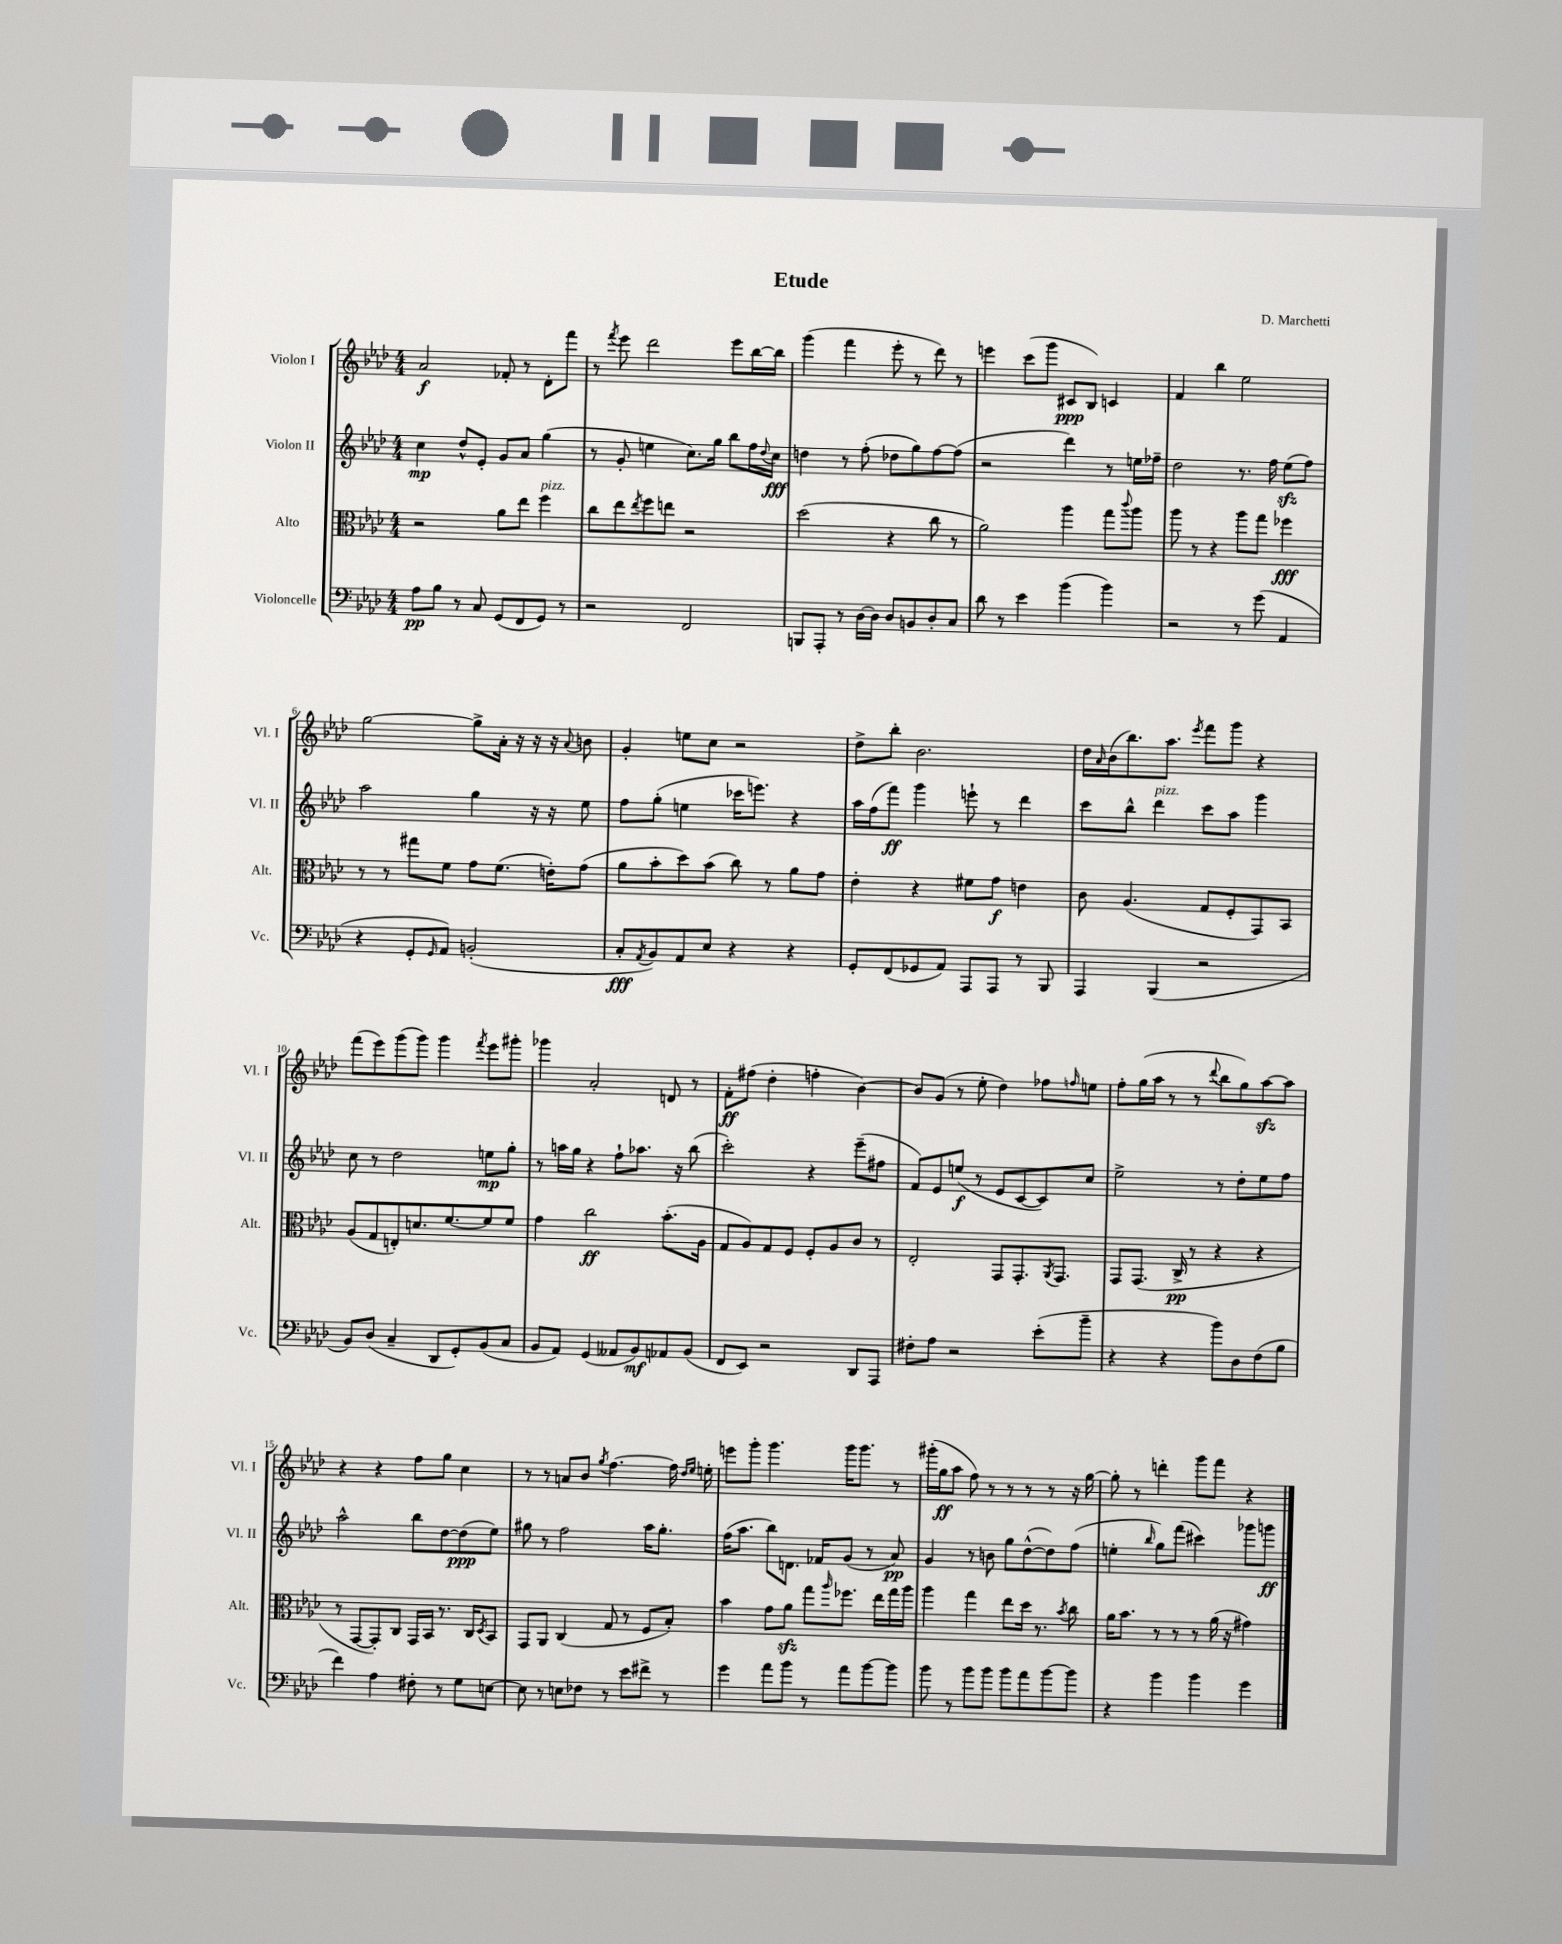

**kern	**dynam	**kern	**dynam	**kern	**dynam	**kern	**dynam
*part4	*part4	*part3	*part3	*part2	*part2	*part1	*part1
*staff4	*staff4	*staff3	*staff3	*staff2	*staff2	*staff1	*staff1
*I"Violoncelle	*	*I"Alto	*	*I"Violon II	*	*I"Violon I	*
*I'Vc.	*	*I'Alt.	*	*I'Vl. II	*	*I'Vl. I	*
*clefF4	*	*clefC3	*	*clefG2	*	*clefG2	*
*k[b-e-a-d-]	*	*k[b-e-a-d-]	*	*k[b-e-a-d-]	*	*k[b-e-a-d-]	*
*M4/4	*	*M4/4	*	*M4/4	*	*M4/4	*
=1	=1	=1	=1	=1	=1	=1	=1
8A-\L	pp	2r	.	4cc\	mp	2a-/	f
8B-\J	.	.	.	.	.	.	.
8r	.	.	.	8dd-^^/L	.	.	.
8C/	.	.	.	8e-'/J	.	.	.
(8GG/L	.	8a-\L	.	8g/L	.	8f-X'/	.
8FF/	.	8ee-\J	.	8a-/J	.	8r	.
!	!	!LO:TX:a:i:t=pizz.	!	!	!	!	!
8GG/J)	.	4ff\	.	(4gg\	.	8d-'\L	.
8r	.	.	.	.	.	8fff\J	.
=2	=2	=2	=2	=2	=2	=2	=2
2r	.	8cc\L	.	8r	.	8r	.
.	.	.	.	.	.	8qfff/	.
.	.	8ee-\	.	8g'/	.	8eee-\	.
.	.	8qee-/	.	.	.	.	.
.	.	8ff\	.	4een\	.	2ddd-\	.
.	.	8een\J	.	.	.	.	.
2FF/	.	2r	.	8.cc\L)	.	.	.
.	.	.	.	16gg\Jk	.	.	.
.	.	.	.	8bb-\L	.	8eee-\L	.
.	.	.	.	16ff\L	.	[16bb-\L	.
.	.	.	.	8qqdd-/	.	.	.
.	.	.	.	16cc\JJ	fff	16bb-\JJ]	.
=3	=3	=3	=3	=3	=3	=3	=3
8BBBn/L	.	(2dd-\	.	4ddn\	.	(4ggg\	.
8AAA-'/J	.	.	.	.	.	.	.
8r	.	.	.	8r	.	4fff\	.
[16D-\LL	.	.	.	(8ff'\	.	.	.
16D-\JJ]	.	.	.	.	.	.	.
8D-/L	.	4r	.	8dd-X\L	.	8eee-'\	.
8BBn/	.	.	.	8gg\)	.	8r	.
8D-'/	.	8cc\	.	[8ff\	.	8ddd-\)	.
8C/J	.	8r	.	(8ff\J]	.	8r	.
=4	=4	=4	=4	=4	=4	=4	=4
8d-\	.	2a-\)	.	2r	.	4eeen\	.
8r	.	.	.	.	.	.	.
4e-\	.	.	.	.	.	(8ccc\L	.
.	.	.	.	.	.	8ggg\J	.
(4b-\	.	4aa-\	.	4ddd-\)	.	8c#X/L	ppp
.	.	.	.	.	.	8B-/J)	.
4b-\)	.	8gg\L	.	8r	.	4cn/	.
.	.	8qqccc/	.	.	.	.	.
.	.	8aa-\J	.	16een\LL	.	.	.
.	.	.	.	16ff-X~\JJ	.	.	.
=5	=5	=5	=5	=5	=5	=5	=5
2r	.	8aa-\	.	2dd-\	.	4f/	.
.	.	8r	.	.	.	.	.
.	.	4r	.	.	.	4bb-\	.
8r	.	8aa-\L	.	8.r	.	2ee-\	.
(8g\	.	8gg\J	.	.	.	.	.
.	.	.	.	16ff\	.	.	.
4AA-/	.	4ff-X\	fff	(8ee-zz\L	.	.	.
.	.	.	.	8ff\J)	.	.	.
!!LO:LB:g=z
=6	=6	=6	=6	=6	=6	=6	=6
4r	.	8r	.	2aa-\	.	[2gg\	.
.	.	8r	.	.	.	.	.
8GG'/L	.	8gg#X\L	.	.	.	.	.
16qqGG/	.	.	.	.	.	.	.
8AA-/J)	.	8f\J	.	.	.	.	.
(2BBn'/	.	8g\L	.	4gg\	.	8gg^\L]	.
.	.	(8.f\J	.	.	.	16a-'\Jk	.
.	.	.	.	.	.	16r	.
.	.	.	.	16r	.	16r	.
.	.	16en'\KL)	.	16r	.	16r	.
.	.	.	.	.	.	8qqa-/	.
.	.	(8g\J	.	8ee-\	.	8bn\	.
=7	=7	=7	=7	=7	=7	=7	=7
8C'/L	fff	8a-\L	.	8ff\L	.	4g'/	.
8qAA-/	.	.	.	.	.	.	.
8BB-/)	.	8b-'\	.	(8gg'\J	.	.	.
8AA-/	.	8dd-\)	.	4een\	.	8een\L	.
8E-/J	.	(8b-\J	.	.	.	8cc\J	.
4r	.	8cc\)	.	16ccc-X\KL	.	2r	.
.	.	.	.	8.eeen\J)	.	.	.
.	.	8r	.	.	.	.	.
4r	.	8a-\L	.	4r	.	.	.
.	.	8g\J	.	.	.	.	.
=8	=8	=8	=8	=8	=8	=8	=8
8GG'/L	.	4e-'\	.	16aa-\LL	.	8dd-^\L	.
.	.	.	.	(16ff\J	.	.	.
(8FF/	.	.	.	8fff\J)	ff	8bb-'\J	.
8GG-X/	.	4r	.	4ggg\	.	2.b-\	.
8AA-/J)	.	.	.	.	.	.	.
8AAA-/L	.	8f#X\L	.	8eeen`\	.	.	.
8AAA-/J	.	8g\J	f	8r	.	.	.
8r	.	4en\	.	4ddd-\	.	.	.
8BBB-/	.	.	.	.	.	.	.
=9	=9	=9	=9	=9	=9	=9	=9
4AAA-/	.	8c\	.	8ccc\L	.	16dd-\LL	.
.	.	.	.	.	.	16qqa-/	.
.	.	.	.	.	.	(16b-\J	.
.	.	(4.A-/	.	8bb-^^\J	.	8.bb-\)	.
!	!	!	!	!LO:TX:a:i:t=pizz.	!	!	!
(4BBB-/	.	.	.	4ddd-\	.	.	.
.	.	.	.	.	.	8.aa-\J	.
.	.	.	.	.	.	8qeee-/	.
2r	.	8G/L	.	8ccc\L	.	8fff\L	.
.	.	8F'/	.	8aa-\J	.	8ggg\J	.
.	.	8GG/)	.	4ggg\	.	4r	.
.	.	8BB-/J	.	.	.	.	.
!!LO:LB:g=z
=10	=10	=10	=10	=10	=10	=10	=10
8BB-/L)	.	(8A-/L	.	8cc\	.	(8fff\L	.
(8D-/J	.	8G/	.	8r	.	8eee-\)	.
4C~/	.	8En'/)	.	2dd-\	.	(8ggg\	.
.	.	8.dn/	.	.	.	8ggg\J)	.
8DD-/L	.	.	.	.	.	4ggg\	.
.	.	[8.f/	.	.	.	.	.
8GG'/)	.	.	.	.	.	.	.
.	.	.	.	.	.	8qfff/	.
(8BB-/	.	8f/]	.	8een\L	mp	8eee-\L	.
8C/J	.	8f/J	.	8gg'\J	.	8ggg#X'\J	.
=11	=11	=11	=11	=11	=11	=11	=11
8BB-/L	.	4g\	.	8r	.	4ggg-X\	.
8AA-/J)	.	.	.	16aan\LL	.	.	.
.	.	.	.	16gg\JJ	.	.	.
(4GG/	.	2cc\	ff	4r	.	2a-'/	.
8AA--X/L	.	.	.	8ff`\L	.	.	.
8BB-/)	mf	.	.	8.aa-X\J	.	.	.
8AA-X/	.	(8.b-'\L	.	.	.	8dn/	.
.	.	.	.	16r	.	.	.
(8BB-/J	.	.	.	(8bb-\	.	8r	.
.	.	16A-\Jk	.	.	.	.	.
=12	=12	=12	=12	=12	=12	=12	=12
8FF/L	.	8G/L	.	2ccc'\)	.	8f'\L	ff
8EE-/J)	.	8A-/)	.	.	.	(8ff#X\J	.
2r	.	8G/	.	.	.	4dd-'\	.
.	.	8F/J	.	.	.	.	.
.	.	8F'/L	.	4r	.	4ffn'\	.
.	.	8A-/	.	.	.	.	.
8DD-/L	.	8c/J	.	(8eee-~\L	.	[4b-\)	.
8AAA-/J	.	8r	.	8ff#X\J	.	.	.
=13	=13	=13	=13	=13	=13	=13	=13
8F#X'\L	.	2E-'/	.	8f/L)	.	8b-/L]	.
8A-\J	.	.	.	8e-/	.	(8g/J	.
2r	.	.	.	(8een/J	f	8r	.
.	.	.	.	8r	.	8ee-'\	.
.	.	8GG/L	.	8e-/L	.	4dd-\)	.
.	.	8.GG'/	.	[8c/	.	.	.
(8e-'\L	.	.	.	8c/])	.	8ff-X\L	.
.	.	8qAA-/	.	.	.	.	.
.	.	8.GG/J	.	.	.	.	.
.	.	.	.	.	.	16qqffn/	.
8b-~\J	.	.	.	8cc/J	.	8een\J	.
=14	=14	=14	=14	=14	=14	=14	=14
4r	.	8GG/L	.	2ee-^\	.	8ff'\L	.
.	.	(8.GG/J	.	.	.	(16gg\L	.
.	.	.	.	.	.	16aa-\JJ	.
4r	.	.	.	.	.	8r	.
.	.	16C^/	pp	.	.	.	.
.	.	8r	.	.	.	8r	.
.	.	.	.	.	.	8qqddd-/	.
8b-\L)	.	4r	.	8r	.	8bb-\L	.
8D-\	.	.	.	8dd-'\L	.	8gg\)	.
(8F\	.	4r	.	8ee-\	.	[8aa-zz\	.
8B-\J	.	.	.	8ff\J	.	8aa-\J]	.
!!LO:LB:g=z
=15	=15	=15	=15	=15	=15	=15	=15
4f\)	.	8r	.	2aa-^^\	.	4r	.
.	.	[8GG/L	.	.	.	.	.
4A-\	.	8GG'/])	.	.	.	4r	.
.	.	8C/J	.	.	.	.	.
8F#X'\	.	16GG/LL	.	8bb-\L	.	8ff\L	.
.	.	16BB-/JJ	.	.	.	.	.
8r	.	8.r	.	[8dd-\	.	8gg\J	.
8G\L	.	.	.	(8dd-\]	ppp	4cc\	.
.	.	16C/KL	.	.	.	.	.
.	.	8qD-/	.	.	.	.	.
[8En\J	.	8BB-/J	.	8ee-\J)	.	.	.
=16	=16	=16	=16	=16	=16	=16	=16
8E\]	.	8GG/L	.	8gg#X\	.	8r	.
8r	.	8AA-/J	.	8r	.	8r	.
8En\L	.	(4C/	.	2ff\	.	8an/L	.
8F-X\J	.	.	.	.	.	8b-/J	.
.	.	.	.	.	.	8qgg/	.
8r	.	8G/	.	.	.	[4.ff\	.
8e-\L	.	8r	.	.	.	.	.
8f#X^\J	.	8F/L	.	16aa-\KL	.	.	.
.	.	.	.	8.gg#'\J	.	.	.
8r	.	8B-'/J)	.	.	.	16ff\]	.
.	.	.	.	.	.	16qqdd-/LL	.
.	.	.	.	.	.	16qqee-/JJ	.
.	.	.	.	.	.	16een'\	.
=17	=17	=17	=17	=17	=17	=17	=17
4g\	.	4b-\	.	(16ff\KL	.	8eeen\L	.
.	.	.	.	8.aa-\J	.	.	.
.	.	.	.	.	.	8ggg'\J	.
8a-\L	.	8g\L	.	8bb-\L)	.	4.ggg\	.
8b-\J	.	8a-zz\J	.	8.dn\J	.	.	.
8r	.	8gg\L	.	.	.	.	.
.	.	.	.	16f-X/KL	.	.	.
.	.	16qqaa-/	.	.	.	.	.
8a-\L	.	8.ff-X\J	.	(8g/J	.	16ggg\KL	.
.	.	.	.	.	.	8.ggg\J	.
[8b-\	.	.	.	8r	.	.	.
.	.	16ee-\LL	.	.	.	.	.
8b-\J]	.	16gg\	.	8a-/)	pp	8r	.
.	.	16aa-\JJ	.	.	.	.	.
=18	=18	=18	=18	=18	=18	=18	=18
8b-\	.	4aa-\	.	4g/	.	(16ggg#X'\LL	.
.	.	.	.	.	.	16gg\J	ff
8r	.	.	.	.	.	8aa-\J	.
8b-\L	.	4gg\	.	8r	.	8ff\)	.
8b-\J	.	.	.	8bn\	.	8r	.
8b-\L	.	8ee-\L	.	8gg\L	.	8r	.
8a-\	.	16dd-\Jk	.	([8dd-^^\	.	8r	.
.	.	8.r	.	.	.	.	.
[8b-\	.	.	.	8dd-\])	.	8r	.
.	.	8qb-/	.	.	.	.	.
8b-\J]	.	8cc\	.	(8ff\J	.	16r	.
.	.	.	.	.	.	[16gg\	.
=19	=19	=19	=19	=19	=19	=19	=19
4r	.	16a-\KL	.	4een'\	.	8gg'\]	.
.	.	8.b-\J	.	.	.	.	.
.	.	.	.	.	.	8r	.
.	.	.	.	16qqbb-/	.	.	.
4b-\	.	8r	.	8gg\L)	.	4dddn'\	.
.	.	8r	.	(8fff\J	.	.	.
4b-\	.	8r	.	4ccc#X\)	.	8ggg\L	.
.	.	(16a-\	.	.	.	8fff\J	.
.	.	16r	.	.	.	.	.
4g\	.	4g#X\)	.	8ggg-X\L	.	4r	.
.	.	.	.	8gggn\J	ff	.	.
==	==	==	==	==	==	==	==
*-	*-	*-	*-	*-	*-	*-	*-
